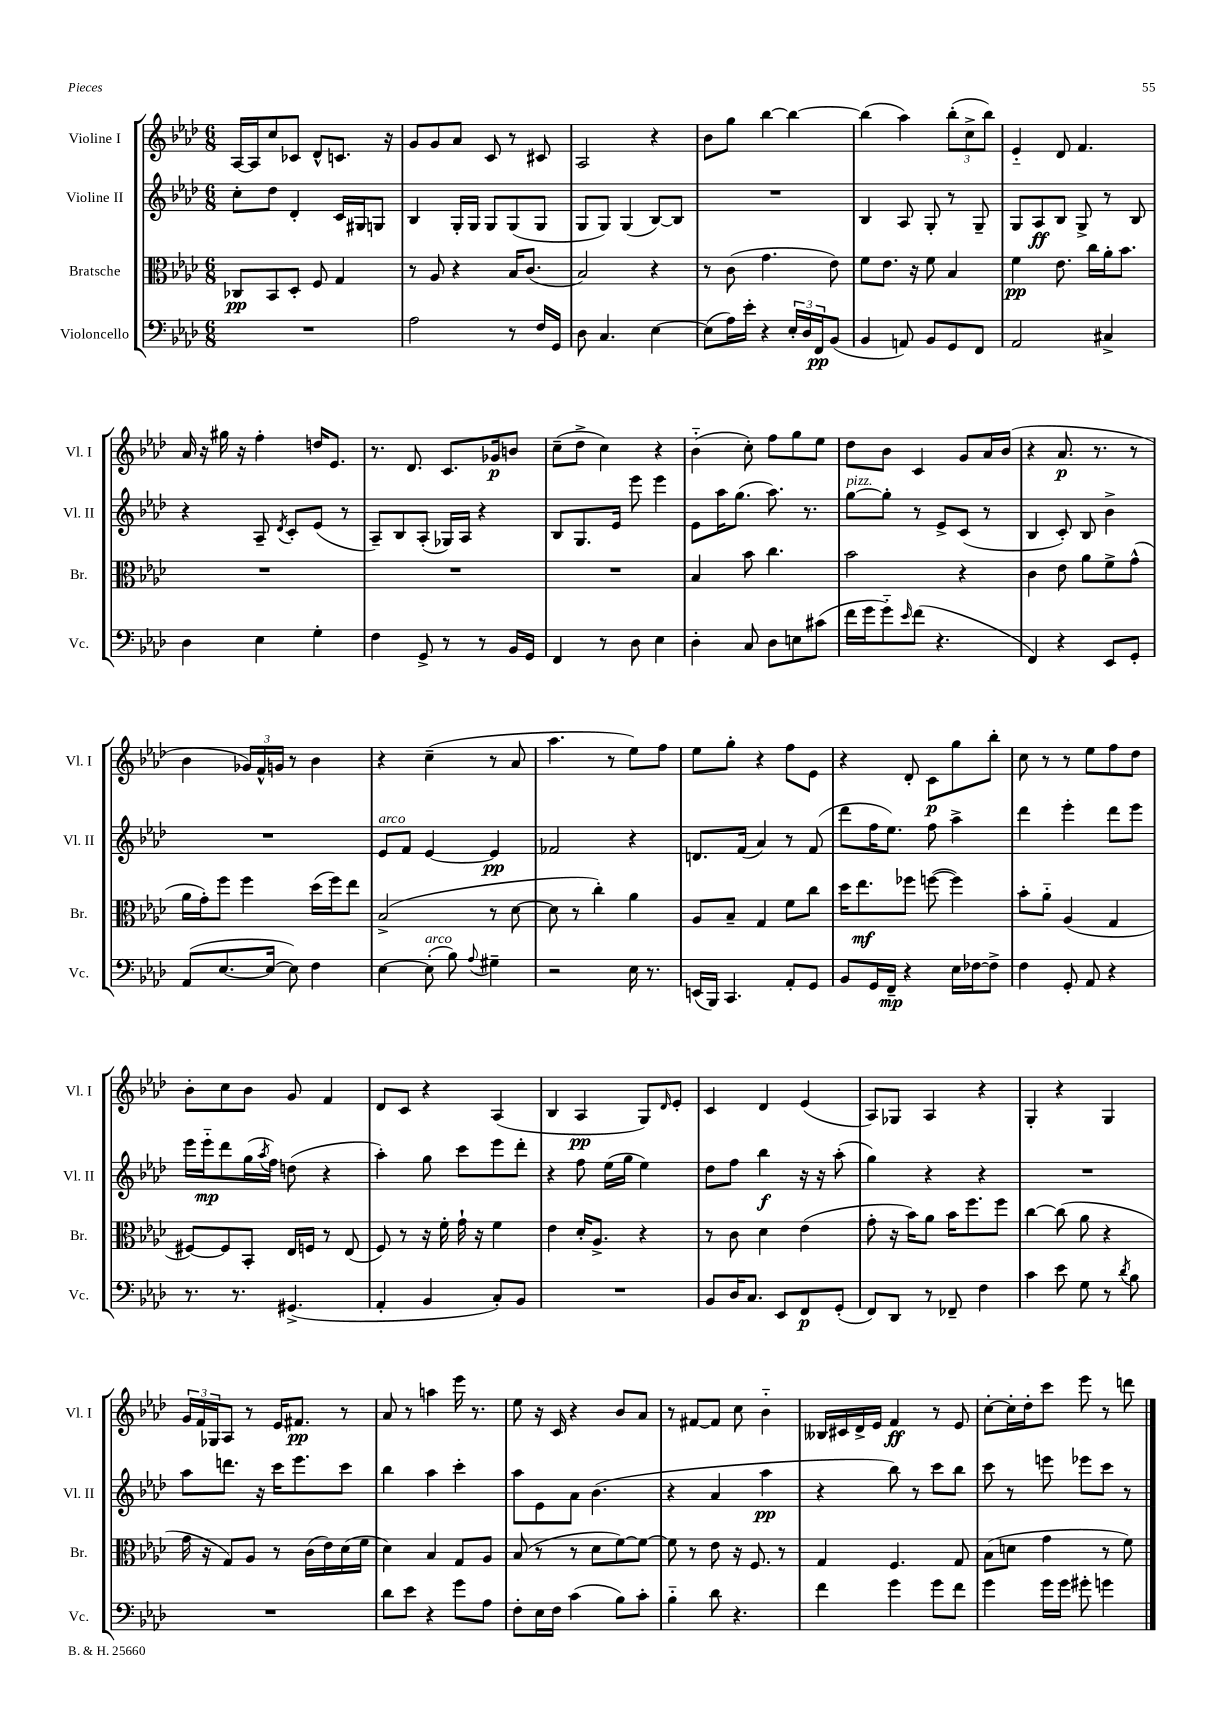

**kern	**kern	**kern	**kern
*staff4	*staff3	*staff2	*staff1
*clefF4	*clefC3	*clefG2	*clefG2
*k[b-e-a-d-]	*k[b-e-a-d-]	*k[b-e-a-d-]	*k[b-e-a-d-]
*M6/8	*M6/8	*M6/8	*M6/8
2.r	8C-/L	8cc'\L	[16A-/LL
.	.	.	16A-/]J
.	8BB-/	8dd-\J	8cc/
.	8D-'/J	4d-'/	8c-/J
.	8F/	.	8d-^^/L
.	4G/	16c/LL	8.c/J
.	.	16G#/J	.
.	.	8G/J	.
.	.	.	16r
=	=	=	=
2A-\	8r	4B-/	8g/L
.	8A-/	.	8g/
.	4r	16G'/LL	8a-/J
.	.	16G/JJ	.
.	.	8G/L	8c/
8r	16B-/LK	(8G/	8r
.	(8.c/J	.	.
16F/LL	.	8G/J	8c#/
16GG/JJ	.	.	.
=	=	=	=
8D-\	2B-/)	8G/L	2A-/
4.C/	.	8G/J)	.
.	.	(4G/	.
[4E-\	4r	[8B-/L)	4r
.	.	8B-/]J	.
=	=	=	=
(8E-\]L	8r	2.r	8b-\L
16A-\L)	(8c\	.	8gg\J
16e-'\JJ	.	.	.
4r	4.g\	.	[4bb-\
24E-'/LL	.	.	4bb-\_
24D-/	.	.	.
24FF/J	.	.	.
(8BB-/J	8e-\)	.	.
=	=	=	=
4BB-/	8f\L	4B-/	(4bb-\]
.	8.e-\J	.	.
8AA/)	.	8A-/	4aa-\)
.	16r	.	.
8BB-/L	8f\	8G'/	.
8GG/	4B-/	8r	(12bb-'\L
.	.	.	12cc^\
8FF/J	.	8G~/	.
.	.	.	12bb-\J)
=	=	=	=
2AA-/	4f\	8G/L	4e-'~/
.	.	8A-/	.
.	8.e-\	8B-/J	8d-/
.	.	8G^/	4.f/
.	16cc\LL	.	.
4C#^/	16a-'\J	8r	.
.	8.b-\J	.	.
.	.	8B-/	.
=	=	=	=
4D-\	2.r	4r	16a-/
.	.	.	16r
.	.	.	16gg#\
.	.	.	16r
4E-\	.	8A-~/	4ff'\
.	.	8qd-/	.
.	.	8c'/L	.
4G'\	.	(8e-/J	16dd/LK
.	.	.	8.e-/J
.	.	8r	.
=	=	=	=
4F\	2.r	8A-~/L)	8.r
.	.	8B-/	.
.	.	.	8.d-/
8GG^/	.	(8A-'/J	.
8r	.	16G-/LL)	8.c/L
.	.	16A-/JJ	.
8r	.	4r	.
.	.	.	16g-/k
16BB-/LL	.	.	8b/J
16GG/JJ	.	.	.
=	=	=	=
4FF/	2.r	8B-/L	(8cc~\L
.	.	8.G/	8dd-^\J
8r	.	.	4cc\)
.	.	16e-/Jk	.
8D-\	.	8eee-\	.
4E-\	.	4eee-\	4r
=	=	=	=
4D-'\	4B-/	8e-\L	(4b-'~\
.	.	16aa-\K	.
.	.	(8.gg\J	.
8C/	8b-\	.	8cc'\)
8D-\L	4.cc\	8.aa-\)	8ff\L
8E\	.	.	8gg\
.	.	8.r	.
(8c#\J	.	.	8ee-\J
=	=	=	=
16f\LL	2b-\	[8gg\L	8dd-\L
16g\J	.	.	.
8g'~\)	.	8gg'\]J	8b-\J
16qqe-/	.	.	.
(8f\J	.	8r	4c/
4.r	.	8e-^/L	.
.	4r	(8c/J	8g/L
.	.	8r	16a-/L
.	.	.	(16b-/JJ
=	=	=	=
4FF/)	4c\	4B-/	4r
4r	8e-\	8c'/)	8.a-/
.	8a-\L	8B-/	.
.	.	.	8.r
8EE-/L	8f^\	4b-^\	.
8GG'/J	(8g^^\J	.	8r
=	=	=	=
(8AA-/L	16a-\LL	2.r	4b-\
.	16g'\J)	.	.
[8.E-/	8ff\J	.	.
.	4ff\	.	24g-/LL)
.	.	.	24f^^/
16E-/_Jk	.	.	.
.	.	.	24g/JJ
8E-\])	.	.	8r
4F\	(16dd-\LL	.	4b-\
.	16ff\J)	.	.
.	8ee-\J	.	.
=	=	=	=
[4E-\	(2B-^/	8e-/L	4r
.	.	8f/J	.
(8E-'\]	.	[4e-/	(4cc~\
8B-\)	.	.	.
8qqA-/	.	.	.
4G#~\	8r	4e-/]	8r
.	[8d-\	.	8a-/
=	=	=	=
2r	8d-\]	2f-/	4.aa-\
.	8r	.	.
.	4cc'\)	.	.
.	.	.	8r
16E-\	4a-\	4r	8ee-\L)
8.r	.	.	.
.	.	.	8ff\J
=	=	=	=
(16EE/LL	8A-/L	8.d/L	8ee-\L
16BBB-/JJ)	.	.	.
4.CC/	8B-~/J	.	8gg'\J
.	.	(16f/Jk	.
.	4G/	4a-/)	4r
8AA-'/L	8f\L	8r	8ff\L
8GG/J	8cc\J	(8f/	8e-\J
=	=	=	=
8BB-/L	16dd-\LK	8ddd-\L	4r
.	8.ee-\	.	.
16GG/L	.	16ff\K	.
16FF~/JJ	.	8.ee-\J)	.
4r	8ff-\J	.	8d-'/
.	([8ff\	8ff\	8c\L
16E-\LL	4ff\])	4aa-^\	8gg\
[16F-\J	.	.	.
8F-^\]J	.	.	8bb-'\J
=	=	=	=
4F\	8b-'\L	4ddd-\	8cc\
.	8a-'~\J	.	8r
8GG'/	(4A-/	4eee-'\	8r
8AA-/	.	.	8ee-\L
4r	4G/	8ddd-\L	8ff\
.	.	8eee-\J	8dd-\J
=	=	=	=
8.r	[8F#/L)	16eee-\LL	8b-'\L
.	.	16eee-'~\J	.
.	8F#/]	8ddd-\	8cc\
8.r	.	.	.
.	8BB-'/J	(16gg\L	8b-\J
.	.	8qaa-/	.
.	.	16ff\JJ)	.
(4.GG#^/	16E-/LL	(8dd\	8g/
.	16F/JJ	.	.
.	8r	4r	4f/
.	(8E-/	.	.
=	=	=	=
4AA-'/	8F/)	4aa-'\)	8d-/L
.	8r	.	8c/J
4BB-/	16r	8gg\	4r
.	16f'\	.	.
.	16g`\	8ccc\L	.
.	16r	.	.
8C'/L)	4f\	8eee-\	(4A-/
8BB-/J	.	8ddd-'\J	.
=	=	=	=
2.r	4e-\	4r	4B-/
.	16d-'/LK	8ff\	4A-/
.	8.A-^/J	.	.
.	.	(16ee-\LL	.
.	.	16gg\JJ	.
.	4r	4ee-\)	8G/L)
.	.	.	16qqd-/
.	.	.	8e-'/J
=	=	=	=
8BB-/L	8r	8dd-\L	4c/
16D-/K	8c\	8ff\J	.
8.C/J	.	.	.
.	4d-\	4bb-\	4d-/
8EE-/L	.	.	.
8FF/	(4e-\	16r	(4e-/
.	.	16r	.
(8GG'/J	.	(8aa-'\	.
=	=	=	=
8FF/L)	8g'\	4gg\)	8A-/L)
8DD-/J	16r	.	8G-/J
.	16b-\LK)	.	.
8r	8a-\J	4r	4A-/
8FF-~/	16b-\LK	.	.
.	8.ff\	.	.
4F\	.	4r	4r
.	8ff\J	.	.
=	=	=	=
4c\	[4cc\	2.r	4G'/
8e-\	(8cc\]	.	4r
8G\	8a-\	.	.
8r	4r	.	4G/
8qd-/	.	.	.
8B-\	.	.	.
=	=	=	=
2.r	16g\	8aa-\L	24g/LL
.	.	.	24f/
.	16r	.	.
.	.	.	24G-/J
.	8G/L)	8.ddd\J	8A-/J
.	8A-/J	.	8r
.	.	16r	.
.	8r	16ccc\LK	16e-/LK
.	.	8.eee-\	8.f#/J
.	(16c\LL	.	.
.	16e-\)	.	.
.	(16d-\	8ccc\J	8r
.	16f\JJ	.	.
=	=	=	=
8d-\L	4d-\)	4bb-\	8a-/
8e-\J	.	.	8r
4r	4B-/	4aa-\	4aa\
8g\L	8G/L	4ccc'\	16eee-\
.	.	.	8.r
8A-\J	8A-/J	.	.
=	=	=	=
8F'\L	(8B-/	8aa-\L	8ee-\
16E-\L	8r	8e-\	16r
16F\JJ	.	.	16c/
(4c\	8r	8a-\J	4r
.	8d-\L	(4.b-\	.
8B-\L)	[8f\)	.	8b-/L
8c'\J	8f\_J	.	8a-/J
=	=	=	=
4B-'~\	8f\]	4r	8r
.	8r	.	[8f#/L
8d-\	8e-\	4a-/	8f#/]J
4.r	16r	.	8cc\
.	8.F/	.	.
.	.	4aa-\	4b-'~\
.	8r	.	.
=	=	=	=
4f\	4G/	4r	16B--/LL
.	.	.	16c#/
.	.	.	16d-^/
.	.	.	16e-/JJ
4g\	4.F/	8bb-\)	4f/
.	.	8r	.
8g\L	.	8ccc\L	8r
8f\J	8G/	8bb-\J	8e-/
=	=	=	=
4g\	(8B-\L	8ccc\	[8cc'\L
.	8d\J	8r	16cc'\]L
.	.	.	16dd-'\J
16g\LL	4g\	8eee\	8ccc\J
16g\JJ	.	.	.
8g#'\	.	8eee-\L	8eee-\
4g\	8r	8ccc\J	8r
.	8f\)	8r	8ddd\
==	==	==	==
*-	*-	*-	*-
